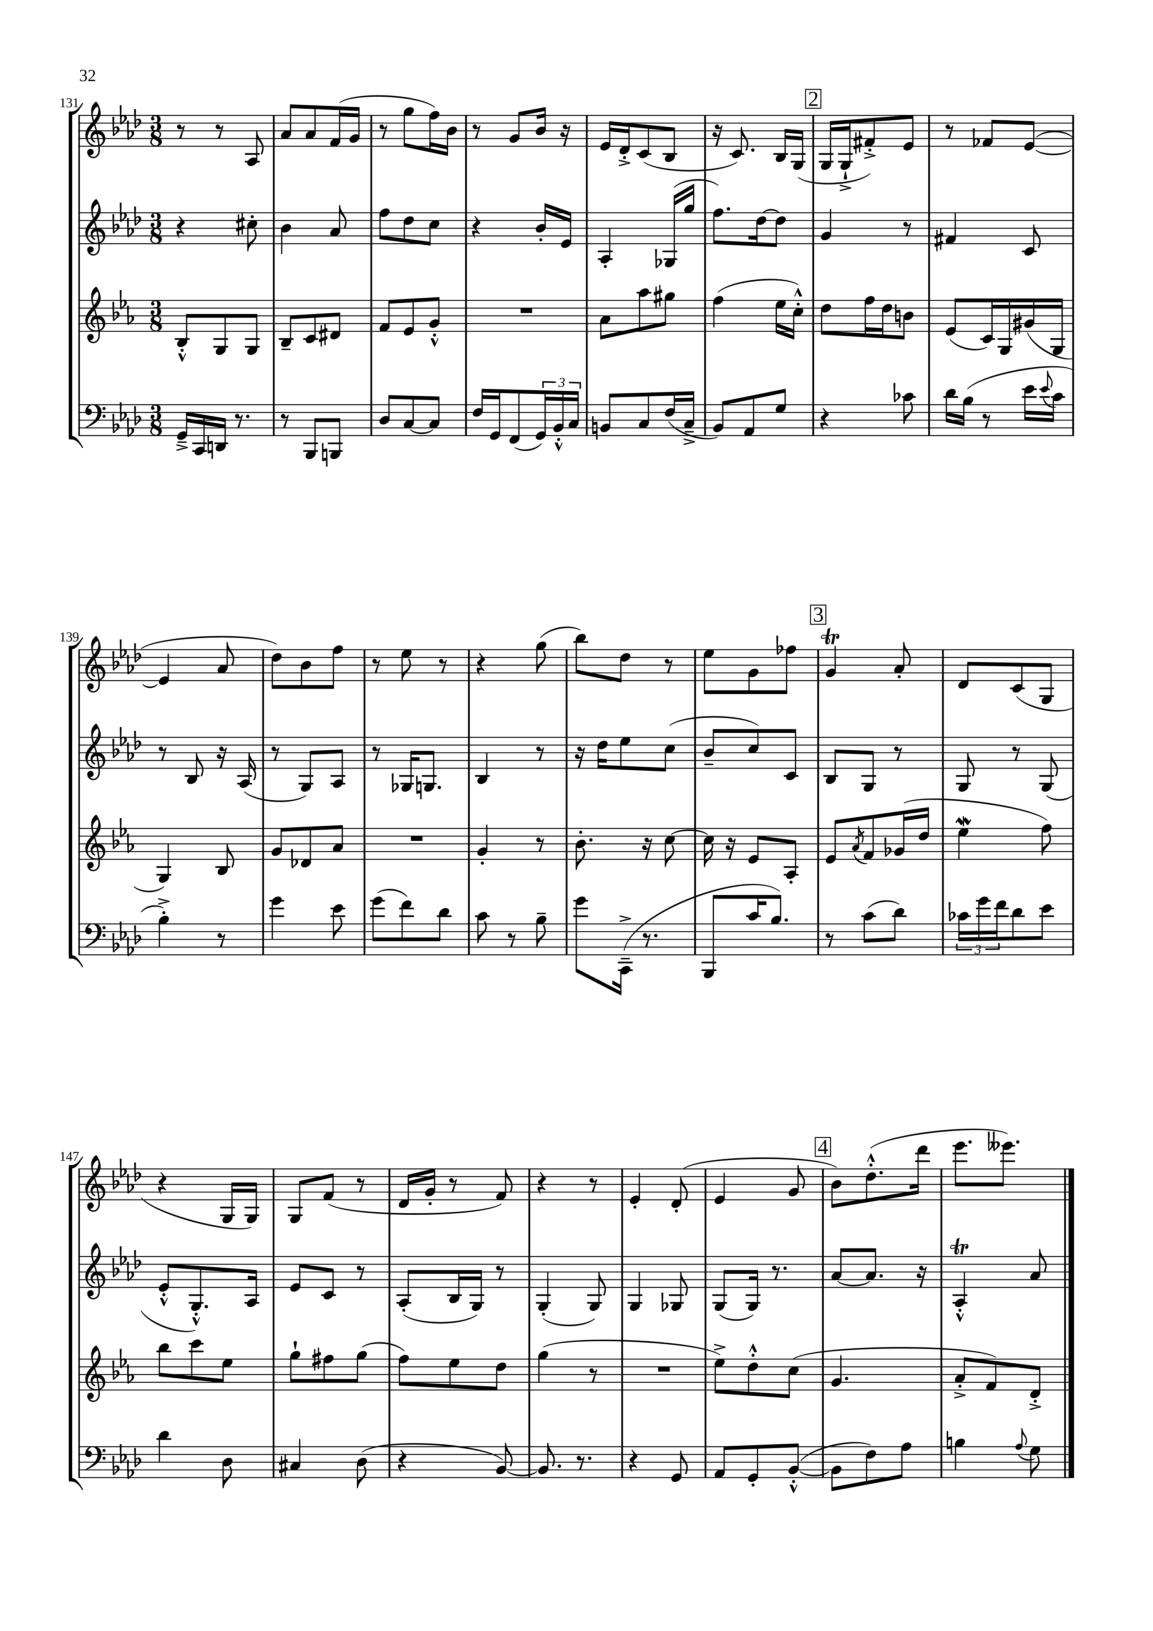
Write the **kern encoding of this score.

**kern	**kern	**kern	**kern
*staff4	*staff3	*staff2	*staff1
*clefF4	*clefG2	*clefG2	*clefG2
*k[b-e-a-d-]	*k[b-e-a-]	*k[b-e-a-d-]	*k[b-e-a-d-]
*M3/8	*M3/8	*M3/8	*M3/8
16GG~^	8B-'^^	4r	8r
16CC	.	.	.
16DD	8G	.	8r
8.r	.	.	.
.	8G	8cc#'	8A-
=	=	=	=
8r	8B-~	4b-	8a-
8BBB-	8c	.	8a-
8BBB	8d#	8a-	(16f
.	.	.	16g
=	=	=	=
8D-	8f	8ff	8r
[8C	8e-	8dd-	8gg
8C]	8g'^^	8cc	16ff)
.	.	.	16b-
=	=	=	=
16F	4.r	4r	8r
16GG	.	.	.
(8FF	.	.	8g
24GG)	.	16b-'	16b-
24BB-'^^	.	.	.
.	.	16e-	16r
24C	.	.	.
=	=	=	=
8BB	8a-	4A-'	16e-
.	.	.	16d-'^
8C	8aa-	.	(8c
(16F	8gg#	(16G-	8B-
16C~^	.	16gg	.
=	=	=	=
8BB-)	(4ff	8.ff)	16r
.	.	.	8.c)
8AA-	.	.	.
.	.	[16dd-	.
8G	16ee-	8dd-]	16B-
.	16cc'^^)	.	(16G
=	=	=	=
4r	8dd	4g	16G
.	.	.	16G`^
.	16ff	.	8f#'^)
.	16dd	.	.
8c-	8b	8r	8e-
=	=	=	=
16d-	(8e-	4f#	8r
(16B-	.	.	.
8r	16c)	.	8f-
.	16G	.	.
16e-	(16g#	8c	([8e-
8qqe-	.	.	.
16c	16G	.	.
=	=	=	=
4B-'^)	4G)	8r	4e-]
.	.	8B-	.
8r	8B-	16r	8a-
.	.	(16A-	.
=	=	=	=
4g	8g	8r	8dd-)
.	8d-	8G)	8b-
8e-	8a-	8A-	8ff
=	=	=	=
(8g	4.r	8r	8r
8f)	.	16G-	8ee-
.	.	8.G	.
8d-	.	.	8r
=	=	=	=
8c	4g'	4B-	4r
8r	.	.	.
8B-~	8r	8r	(8gg
=	=	=	=
8g	8.b-'	16r	8bb-)
.	.	16dd-	.
(16CC~^	.	8ee-	8dd-
8.r	16r	.	.
.	[8cc	(8cc	8r
=	=	=	=
8BBB-	16cc]	8b-~	8ee-
.	16r	.	.
16c	8e-	8cc)	8g
8.B-)	.	.	.
.	8A-'	8c	8ff-
=	=	=	=
8r	8e-	8B-	4g
.	8qa-	.	.
(8c	8f	8G	.
8d-)	(16g-	8r	8a-'
.	16dd	.	.
=	=	=	=
24c-	4ee-	8G	8d-
24g	.	.	.
24f	.	.	.
8d-	.	8r	(8c
8e-	8ff)	(8G	8G
=	=	=	=
4d-	8bb-	8e-'^^	4r
.	8ccc	8.G'^^)	.
8D-	8ee-	.	16G
.	.	16A-	16G)
=	=	=	=
4C#	8gg`	8e-	8G
.	8ff#	8c	(8f
(8D-	(8gg	8r	8r
=	=	=	=
4r	8ff)	(8A-'	16d-
.	.	.	16g'
.	8ee-	16B-	8r
.	.	16G)	.
[8BB-)	8dd	8r	8f)
=	=	=	=
8.BB-]	(4gg	(4G'	4r
8.r	.	.	.
.	8r	8G)	8r
=	=	=	=
4r	4.r	4G	4e-'
8GG	.	8G-	(8d-'
=	=	=	=
8AA-	8ee-^)	(8G	4e-
8GG'	8dd'^^	16G)	.
.	.	8.r	.
([8BB-'^^	(8cc	.	8g
=	=	=	=
8BB-]	4.g	[8a-	8b-)
8F)	.	8.a-]	(8.dd-'^^
8A-	.	.	.
.	.	16r	16ddd-
=	=	=	=
4B	8a-'^	4A-'^^	8.eee-
.	8f)	.	.
.	.	.	8.eee--)
8qqA-	.	.	.
8G	8d'^	8a-	.
==	==	==	==
*-	*-	*-	*-
